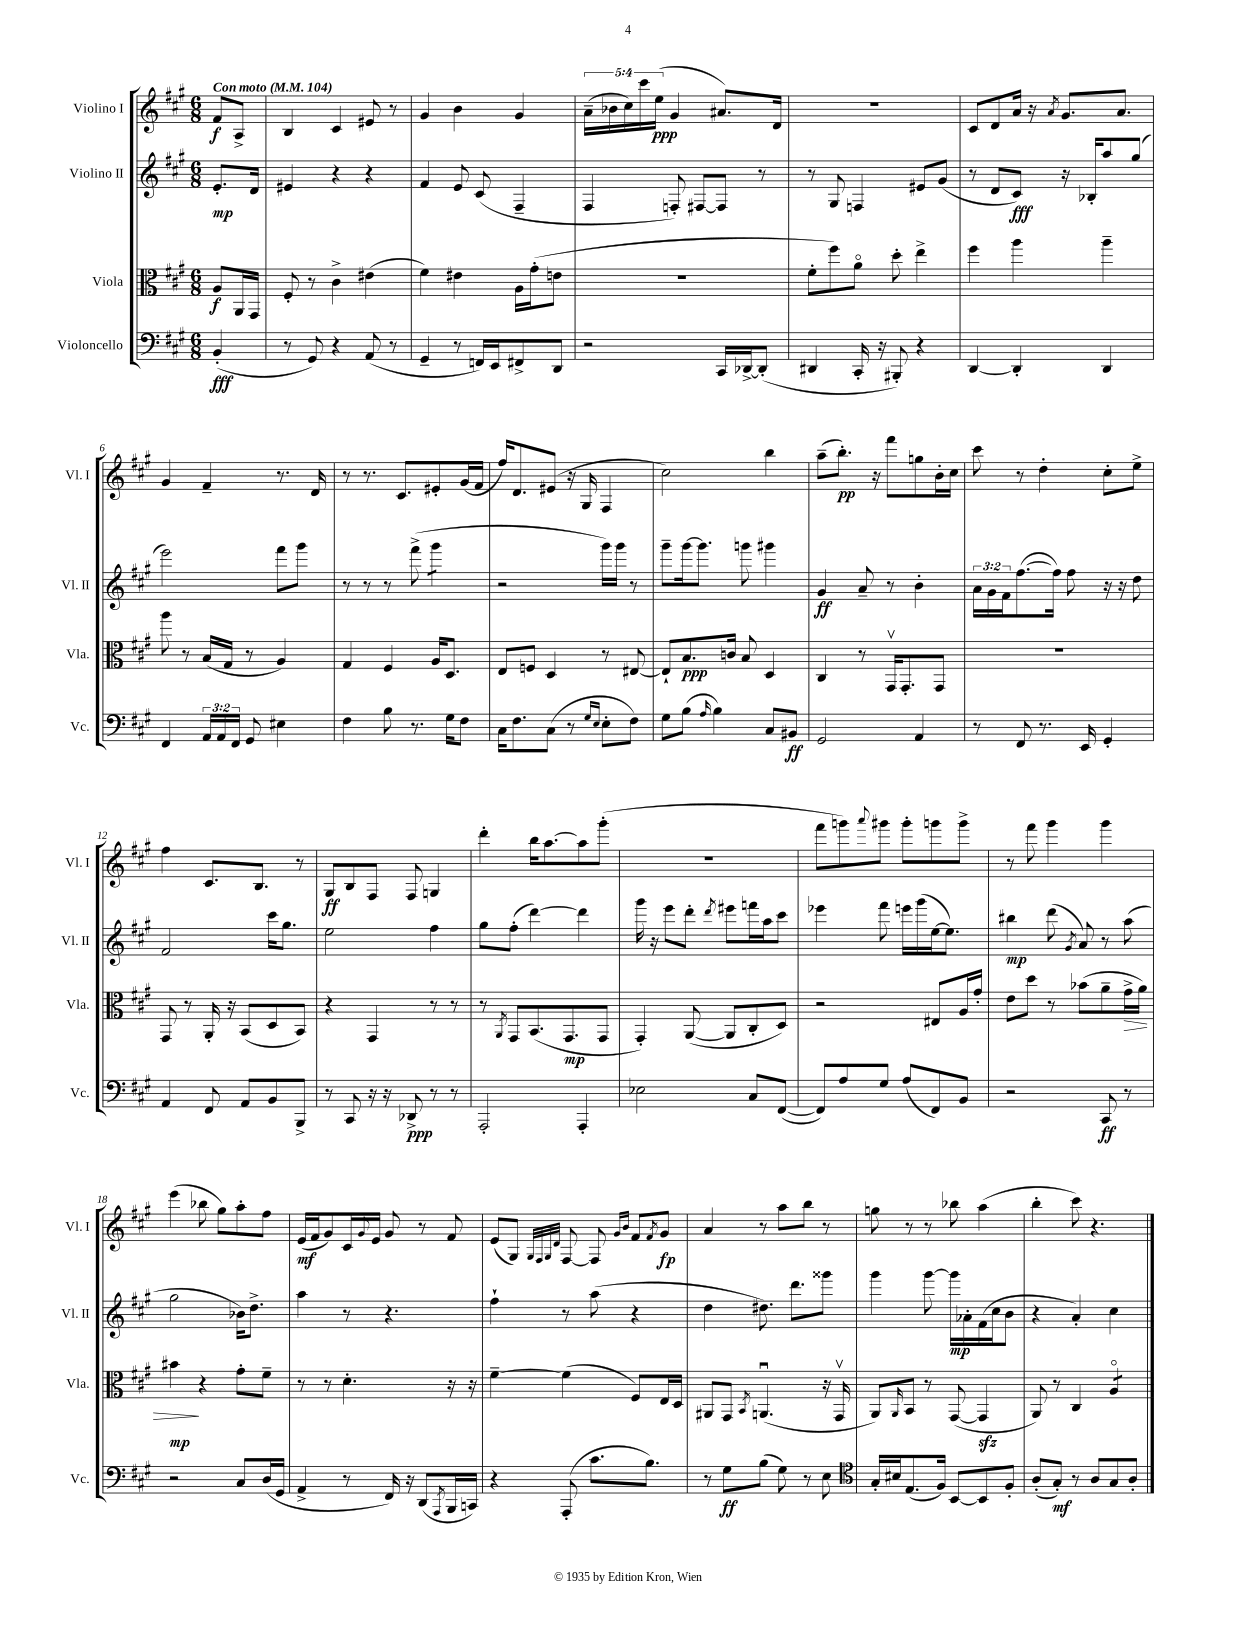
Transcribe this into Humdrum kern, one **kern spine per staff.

**kern	**dynam	**kern	**dynam	**kern	**dynam	**kern	**dynam
*part4	*part4	*part3	*part3	*part2	*part2	*part1	*part1
*staff4	*staff4	*staff3	*staff3	*staff2	*staff2	*staff1	*staff1
*I"Violoncello	*	*I"Viola	*	*I"Violino II	*	*I"Violino I	*
*I'Vc.	*	*I'Vla.	*	*I'Vl. II	*	*I'Vl. I	*
*clefF4	*	*clefC3	*	*clefG2	*	*clefG2	*
*k[f#c#g#]	*	*k[f#c#g#]	*	*k[f#c#g#]	*	*k[f#c#g#]	*
*M6/8	*	*M6/8	*	*M6/8	*	*M6/8	*
*MM104	*	*MM104	*	*MM104	*	*MM104	*
=	=	=	=	=	=	=	=
!	!	!	!	!	!	!LO:TX:a:B:t=Con moto	!
(4BB'/	fff	8A/L	f	8.e'/L	mp	8f#/L	f
.	.	16AA/L	.	.	.	8A^/J	.
.	.	16GG#/JJ	.	16d/Jk	.	.	.
=1	=1	=1	=1	=1	=1	=1	=1
8r	.	8F#'/	.	4e#X/	.	4B/	.
8GG#/)	.	8r	.	.	.	.	.
4r	.	4c#^\	.	4r	.	4c#/	.
(8AA/	.	(4e#X\	.	4r	.	8e#X/	.
8r	.	.	.	.	.	8r	.
=2	=2	=2	=2	=2	=2	=2	=2
4GG#~/	.	4f#\)	.	4f#/	.	4g#/	.
8r	.	4e#X\	.	8e/	.	4b\	.
16FFn/LL)	.	.	.	(8c#/	.	.	.
16EE/J	.	.	.	.	.	.	.
8FF#X^/	.	16A\LL	.	4F#~/	.	4g#/	.
.	.	(16g#'\J	.	.	.	.	.
8DD/J	.	8en\J	.	.	.	.	.
=3	=3	=3	=3	=3	=3	=3	=3
2r	.	2.r	.	4F#/	.	(20a~\LL	.
.	.	.	.	.	.	20b-X\	.
.	.	.	.	.	.	20cc#\)	.
.	.	.	.	.	.	20ccc#\	.
.	.	.	.	.	.	(20ee\JJ	ppp
.	.	.	.	8Fn'/)	.	4g#/	.
.	.	.	.	[8F#X/L	.	.	.
16CC#/LL	.	.	.	8F#/J]	.	8.a#X/L)	.
[16DD-X^/J	.	.	.	.	.	.	.
(8DD-'/J]	.	.	.	8r	.	.	.
.	.	.	.	.	.	16d/Jk	.
=4	=4	=4	=4	=4	=4	=4	=4
4DD#X/	.	8f#'\L	.	8r	.	2.r	.
.	.	8ff#\)	.	8G#/	.	.	.
16CC#'/	.	8a\J	.	4Fn/	.	.	.
16r	.	.	.	.	.	.	.
8BBB#X'/)	.	8dd'\	.	.	.	.	.
4r	.	4ee^\	.	8e#X/L	.	.	.
.	.	.	.	(8g#/J	.	.	.
=5	=5	=5	=5	=5	=5	=5	=5
[4DD/	.	4ff#\	.	8r	.	8c#/L	.
.	.	.	.	8d/L	.	8d/	.
4DD'/]	.	4aa\	.	8c#/J)	fff	16a/Jk	.
.	.	.	.	.	.	16r	.
.	.	.	.	.	.	8qa/	.
.	.	.	.	16r	.	8.g#/L	.
.	.	.	.	16B-X'/KL	.	.	.
4DD/	.	4aa~\	.	8aa/	.	.	.
.	.	.	.	.	.	8.a/J	.
.	.	.	.	(8gg#/J	.	.	.
!!LO:LB:g=z
=6	=6	=6	=6	=6	=6	=6	=6
4FF#/	.	8aa\	.	2eee\)	.	4g#/	.
.	.	8r	.	.	.	.	.
24AA/LL	.	(16B/LL	.	.	.	4f#~/	.
24AA/	.	.	.	.	.	.	.
.	.	16G#/JJ	.	.	.	.	.
24FF#/JJ	.	.	.	.	.	.	.
8GG#/	.	8r	.	.	.	.	.
4E#X\	.	4A/)	.	8fff#\L	.	8.r	.
.	.	.	.	8ggg#\J	.	.	.
.	.	.	.	.	.	16d/	.
=7	=7	=7	=7	=7	=7	=7	=7
4F#\	.	4G#/	.	8r	.	8r	.
.	.	.	.	8r	.	8.r	.
8B\	.	4F#/	.	8r	.	.	.
.	.	.	.	.	.	8.c#/L	.
8.r	.	.	.	(8fff#^\	.	.	.
*	*	*	*	*tremolo	*	*	*
.	.	16A/KL	.	8ggg#\L	.	8e#X'/	.
16G#\KL	.	8.D/J	.	.	.	.	.
8F#\J	.	.	.	8ggg#\J	.	(16g#/L	.
*	*	*	*	*Xtremolo	*	*	*
.	.	.	.	.	.	16f#/JJ	.
=8	=8	=8	=8	=8	=8	=8	=8
16C#\KL	.	8E/L	.	2r	.	16ff#/KL)	.
8.F#\	.	.	.	.	.	8.d/	.
.	.	8Fn/J	.	.	.	.	.
(8C#\J	.	4D/	.	.	.	(8e#X/J	.
8r	.	.	.	.	.	16r	.
.	.	.	.	.	.	16G#/	.
16qqG#/LL	.	.	.	.	.	.	.
16qqE/JJ	.	.	.	.	.	.	.
8E'\L	.	8r	.	16ggg#\LL)	.	4F#/	.
.	.	.	.	16ggg#\JJ	.	.	.
8F#\J)	.	[8E#X/	.	8r	.	.	.
=9	=9	=9	=9	=9	=9	=9	=9
8G#\L	.	8E#`/L]	.	8ggg#~\L	.	2cc#\)	.
(8B\J	.	8.B/	ppp	[16ggg#\k	.	.	.
.	.	.	.	8.ggg#\J]	.	.	.
16qqA/	.	.	.	.	.	.	.
4B\)	.	.	.	.	.	.	.
.	.	16cn/Jk	.	.	.	.	.
.	.	8B/	.	8gggn\	.	.	.
8C#/L	.	4D/	.	4ggg#X\	.	4bb\	.
8BB#X/J	ff	.	.	.	.	.	.
=10	=10	=10	=10	=10	=10	=10	=10
2GG#/	.	4C#/	.	4g#/	ff	(8aa~\L	.
.	.	.	.	.	.	8.bb'\J)	pp
.	.	8r	.	8a~/	.	.	.
.	.	.	.	.	.	16r	.
.	.	16GG#v/KL	.	8r	.	8fff#\L	.
.	.	8.GG#'/	.	.	.	.	.
4AA/	.	.	.	4b'\	.	8ggn\	.
.	.	8GG#/J	.	.	.	16b'\L	.
.	.	.	.	.	.	16cc#\JJ	.
=11	=11	=11	=11	=11	=11	=11	=11
8r	.	2.r	.	24a\LL	.	8ccc#\	.
.	.	.	.	24g#\	.	.	.
.	.	.	.	24f#\J	.	.	.
8FF#/	.	.	.	([8.ff#\	.	8r	.
8.r	.	.	.	.	.	4dd'\	.
.	.	.	.	16ff#\Jk])	.	.	.
.	.	.	.	8ff#\	.	.	.
16EE/	.	.	.	.	.	.	.
4GG#'/	.	.	.	16r	.	8cc#'\L	.
.	.	.	.	16r	.	.	.
.	.	.	.	8dd\	.	8ee^\J	.
!!LO:LB:g=z
=12	=12	=12	=12	=12	=12	=12	=12
4AA/	.	8GG#/	.	2f#/	.	4ff#\	.
.	.	8r	.	.	.	.	.
8FF#/	.	16AA'/	.	.	.	8.c#/L	.
.	.	16r	.	.	.	.	.
8AA/L	.	(8BB/L	.	.	.	.	.
.	.	.	.	.	.	8.B/J	.
8BB/	.	8D/	.	16ccc#\KL	.	.	.
.	.	.	.	8.gg#\J	.	.	.
8BBB^/J	.	8BB/J)	.	.	.	8r	.
=13	=13	=13	=13	=13	=13	=13	=13
8r	.	4r	.	2ee\	.	8G#/L	ff
8CC#/	.	.	.	.	.	8B/	.
16r	.	4GG#/	.	.	.	8F#/J	.
16r	.	.	.	.	.	.	.
8DD-X^/	ppp	.	.	.	.	8F#/	.
8r	.	8r	.	4ff#\	.	4Gn/	.
8r	.	8r	.	.	.	.	.
=14	=14	=14	=14	=14	=14	=14	=14
2AAA'/	.	8r	.	8gg#\L	.	4ddd'\	.
.	.	8qAA/	.	.	.	.	.
.	.	8GG#/L	.	(8ff#'\J	.	.	.
.	.	(8.BB/	.	[4ddd\)	.	16bb\KL	.
.	.	.	.	.	.	[8.aa\	.
.	.	8.GG#/	mp	.	.	.	.
4AAA'/	.	.	.	4ddd\]	.	8aa\]	.
.	.	8GG#/J	.	.	.	(8ggg#'\J	.
=15	=15	=15	=15	=15	=15	=15	=15
2E-X\	.	4GG#'/)	.	16ggg#\	.	2.r	.
.	.	.	.	16r	.	.	.
.	.	.	.	8eee\L	.	.	.
.	.	([8AA/	.	8ddd'\J	.	.	.
.	.	.	.	8qddd/	.	.	.
.	.	8AA/L]	.	8eee#X\L	.	.	.
8C#/L	.	8C#'/	.	16fffn\L	.	.	.
.	.	.	.	16aa\J	.	.	.
([8FF#/J	.	8D/J)	.	8ccc#\J	.	.	.
=16	=16	=16	=16	=16	=16	=16	=16
8FF#/L])	.	2r	.	4eee-X\	.	8fff#\L	.
8A/	.	.	.	.	.	8gggn\)	.
.	.	.	.	.	.	8qqaaa/	.
8G#/J	.	.	.	8fff#\	.	8ggg#X\J	.
(8A/L	.	.	.	16eeen\LL	.	8ggg#'\L	.
.	.	.	.	(16ggg#\	.	.	.
8FF#/)	.	8E#X/L	.	[16ee\J	.	8gggn\	.
.	.	.	.	8.ee\J])	.	.	.
8BB/J	.	16A/L	.	.	.	8ggg^\J	.
.	.	16g#'/JJ	.	.	.	.	.
=17	=17	=17	=17	=17	=17	=17	=17
2r	.	8e\L	.	4bb#X\	mp	8r	.
.	.	8dd\J	.	.	.	8fff#\	.
.	.	8r	.	(8ddd\	.	4ggg#\	.
.	.	.	.	8qg#/	.	.	.
.	.	(8b-X\L	.	8a/)	.	.	.
8CC#/	ff	8a~\	.	8r	.	4ggg#\	.
!	!	!	!LO:HP:b	!	!	!	!
8r	.	16g#^\L	>	(8aa\	.	.	.
.	.	16a\JJ)	.	.	.	.	.
!!LO:LB:g=z
=18	=18	=18	=18	=18	=18	=18	=18
2r	.	4b#X\	mp	2gg#\	.	(4eee\	.
.	.	4r	]	.	.	8bb-X\	.
.	.	.	.	.	.	8gg#\L)	.
8C#/L	.	8g#'\L	.	16b-X\KL)	.	8aa'\	.
.	.	.	.	8.dd^\J	.	.	.
(16D/L	.	8f#~\J	.	.	.	8ff#\J	.
16GG#/JJ	.	.	.	.	.	.	.
=19	=19	=19	=19	=19	=19	=19	=19
4AA^/	.	8r	.	4aa\	.	(16e/LL	mf
.	.	.	.	.	.	16f#/J	.
.	.	8r	.	.	.	8g#/)	.
8r	.	4.d'\	.	8r	.	16c#/L	.
.	.	.	.	.	.	8qqg#/	.
.	.	.	.	.	.	16e/JJ	.
16FF#/)	.	.	.	4.r	.	8g#/	.
16r	.	.	.	.	.	.	.
(8DD/L	.	.	.	.	.	8r	.
8qAAA/	.	.	.	.	.	.	.
16BBB/L	.	16r	.	.	.	8f#/	.
16CCn/JJ)	.	16r	.	.	.	.	.
=20	=20	=20	=20	=20	=20	=20	=20
4r	.	[4f#~\	.	4ff#`\	.	(8e/L	.
.	.	.	.	.	.	8G#/J)	.
.	.	.	.	.	.	32qqG#/LLL	.
.	.	.	.	.	.	32qqF#/	.
.	.	.	.	.	.	32qqG#/	.
.	.	.	.	.	.	32qqd/JJJ	.
(8AAA'/	.	(4f#\]	.	8r	.	[8F#/	.
8.c#\L	.	.	.	(8aa\	.	8F#/]	.
.	.	.	.	.	.	16qqg#/LL	.
.	.	.	.	.	.	16qqb/JJ	.
.	.	8F#/L)	.	4r	.	8f#/L	.
8.B\J)	.	.	.	.	.	.	.
.	.	.	.	.	.	8qf#/	.
.	.	16E/L	.	.	.	8g#/J	fp
.	.	16D/JJ	.	.	.	.	.
=21	=21	=21	=21	=21	=21	=21	=21
8r	.	8AA#X/L	.	4dd\	.	4a/	.
8G#\L	ff	8GG#/J	.	.	.	.	.
.	.	8qBB/	.	.	.	.	.
(8B\J	.	(4.AAnu/	.	8.dd#X\)	.	8r	.
8G#\)	.	.	.	.	.	8aa\L	.
.	.	.	.	8.ddd\L	.	.	.
8r	.	.	.	.	.	8bb\J	.
8E\	.	16r	.	8ggg##X\J	.	8r	.
.	.	16GG#v/	.	.	.	.	.
=22	=22	=22	=22	=22	=22	=22	=22
*clefC4	*	*	*	*	*	*	*
16G#'/LL	.	8AA/L)	.	4ggg#\	.	8ggn\	.
16B#X/J	.	.	.	.	.	.	.
.	.	16qqAA/	.	.	.	.	.
(8.E/	.	8BB/J	.	.	.	8r	.
.	.	8r	.	[8ggg#\	.	8r	.
16F#/Jk)	.	.	.	.	.	.	.
[8BB/L	.	([8GG#/	.	16ggg#\LL]	mp	8bb-X\	.
.	.	.	.	16a-X'\	.	.	.
8BB/]	.	4GG#zz/]	.	(16f#\	.	(4aa\	.
.	.	.	.	16cc#\J	.	.	.
8F#'/J	.	.	.	8b\J	.	.	.
=23	=23	=23	=23	=23	=23	=23	=23
(8A'/L	.	8AA/)	.	4r	.	4bb'\	.
8G#'/J)	mf	8r	.	.	.	.	.
8r	.	4C#/	.	4a'/)	.	8ccc#\)	.
8A/L	.	.	.	.	.	4.r	.
*	*	*tremolo	*	*	*	*	*
8G#/	.	8A/L	.	4cc#\	.	.	.
8A'/J	.	8A/J	.	.	.	.	.
*	*	*Xtremolo	*	*	*	*	*
==	==	==	==	==	==	==	==
*-	*-	*-	*-	*-	*-	*-	*-
